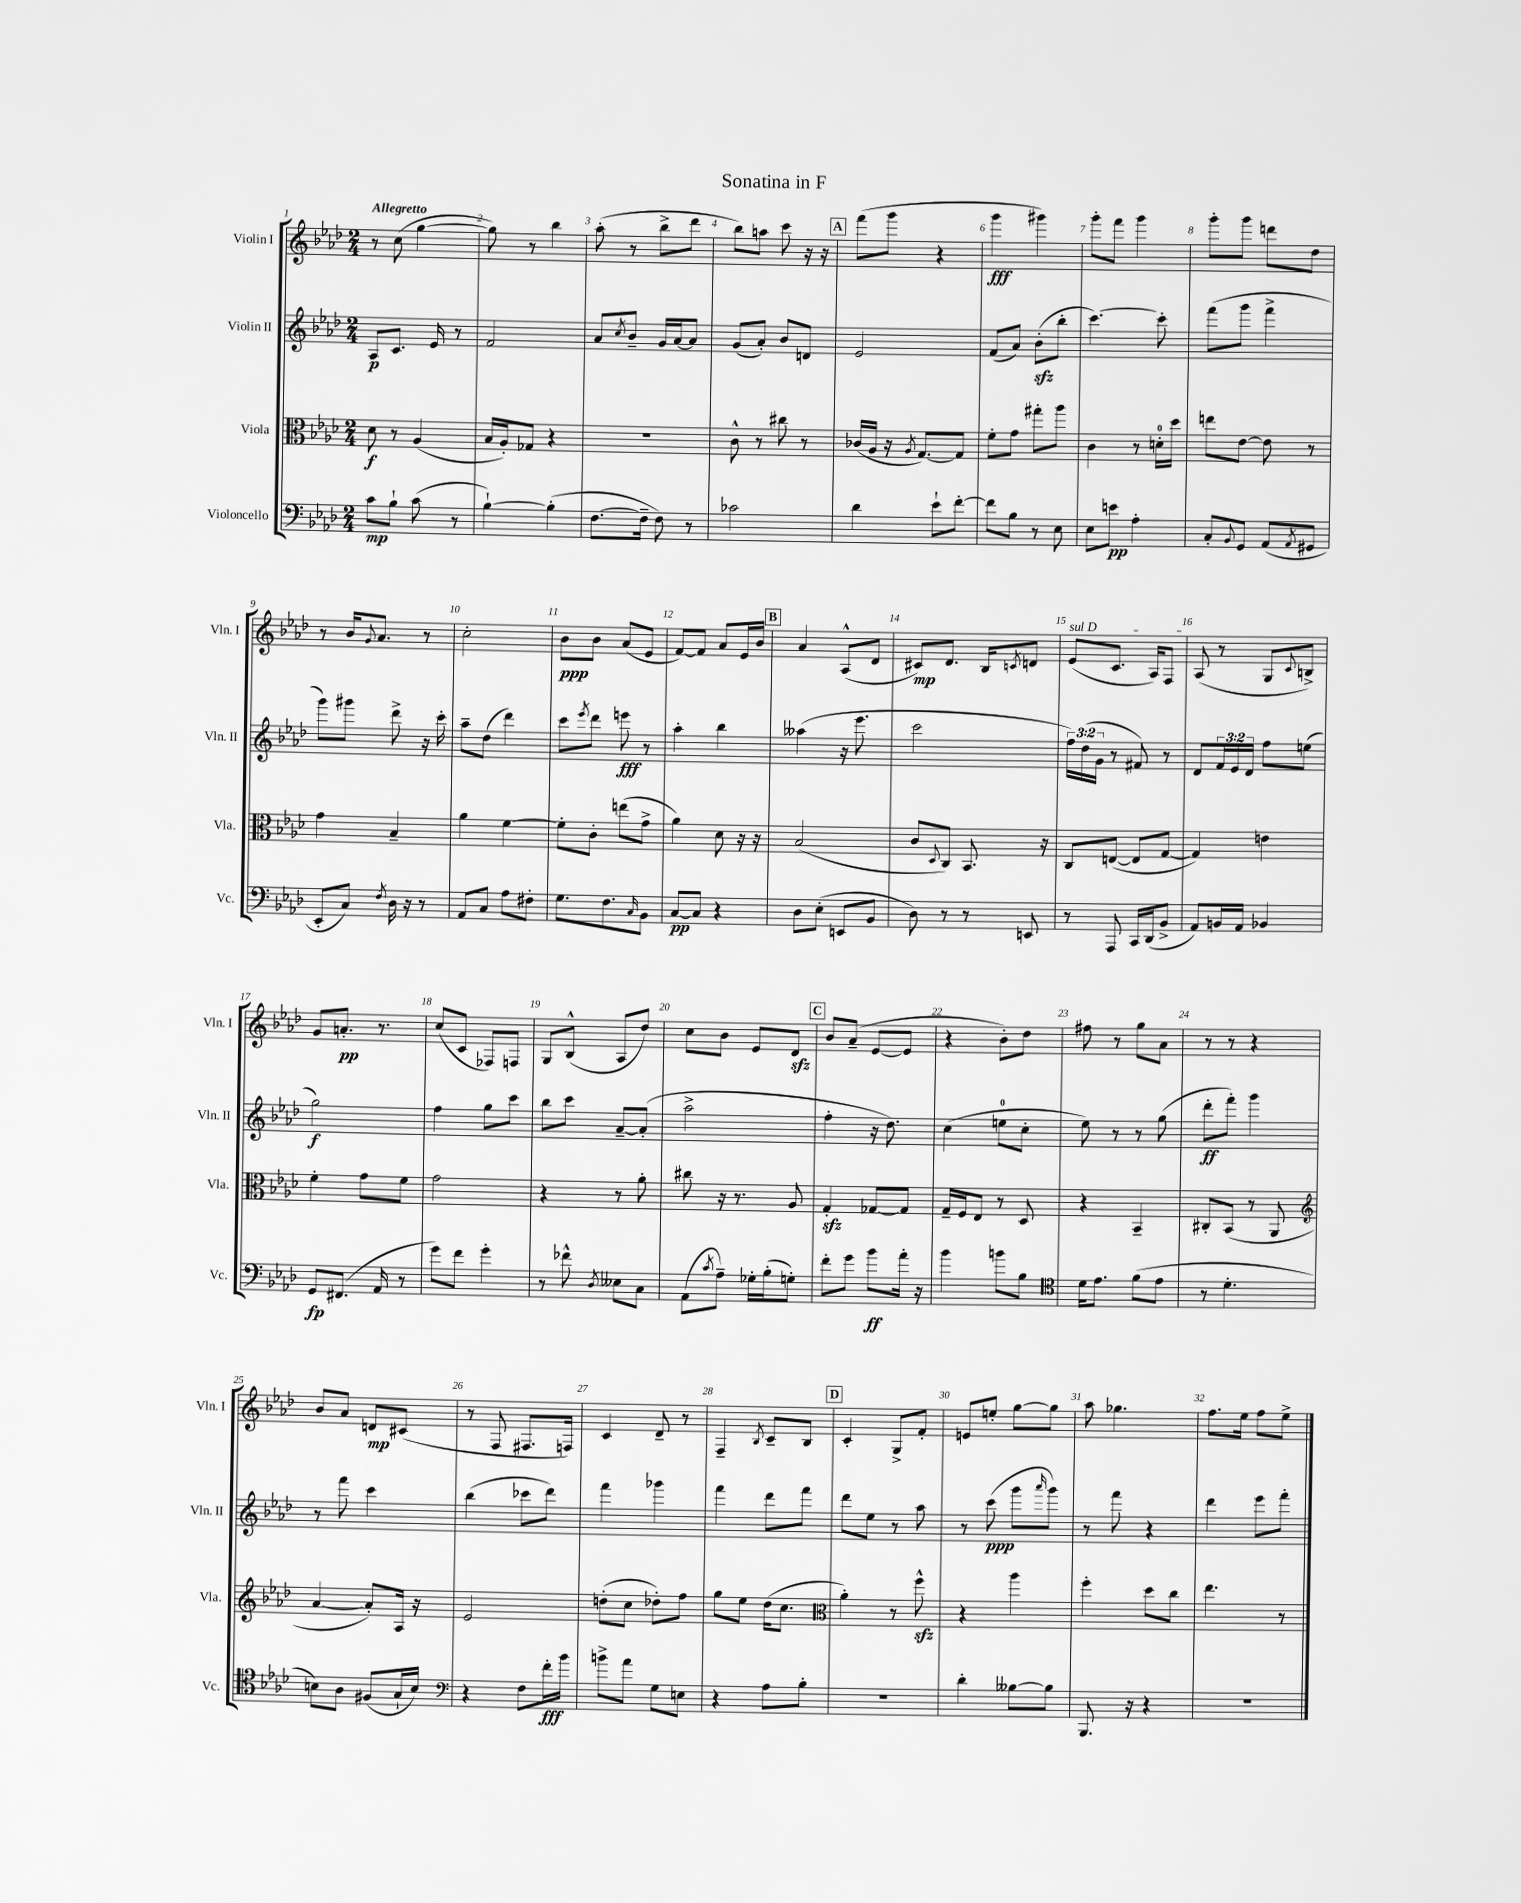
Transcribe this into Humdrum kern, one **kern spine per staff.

**kern	**kern	**kern	**kern
*staff4	*staff3	*staff2	*staff1
*clefF4	*clefC3	*clefG2	*clefG2
*k[b-e-a-d-]	*k[b-e-a-d-]	*k[b-e-a-d-]	*k[b-e-a-d-]
*M2/4	*M2/4	*M2/4	*M2/4
8c	8d-	8A-	8r
8B-`	8r	8.c	(8cc
(8c	(4A-	.	[4gg
.	.	16e-	.
8r	.	8r	.
=	=	=	=
[4B-`)	16B-	2f	8gg])
.	16A-')	.	.
.	8G-	.	8r
(4B-']	4r	.	4bb-
=	=	=	=
[8.F	2r	8a-	(8aa-'
.	.	8qcc	.
.	.	8b-~	8r
16F~]	.	.	.
8F)	.	16g	8bb-^
.	.	[16a-	.
8r	.	8a-]	8ddd-
=	=	=	=
2c-	8c^^	(8g	8bb-)
.	8r	8a-')	8aa
.	8cc#	8b-	8ccc
.	8r	8d	16r
.	.	.	16r
=	=	=	=
4d-	(16c-	2e-	(8fff
.	16A-	.	.
.	16r	.	8ggg
.	8qA-	.	.
.	[8.G)	.	.
8e-`	.	.	4r
[8f'	8G]	.	.
=	=	=	=
8f]	8f'	(8f	4ggg
8B-	8g	8a-)	.
8r	8gg#'	(8b-'	4ggg#)
8E-	8aa-	8bb-'	.
=	=	=	=
8E-	4c	[4.ccc)	8ggg'
8e	.	.	8fff
4A-'	8r	.	4ggg
.	16d'	8ccc']	.
.	16dd-	.	.
=	=	=	=
8C'	8ee	(8fff	8ggg'
8qqBB-	.	.	.
8GG	[8e-	8ggg	8ggg
(8AA-	8e-]	4fff^	8ddd
8qAA-	.	.	.
8GG#	8r	.	8dd-
=	=	=	=
8EE-'	4g	8ggg)	8r
8C)	.	8ggg#	16b-
.	.	.	8qqg
.	.	.	8.a-
8qF	.	.	.
16D-	4B-~	8ddd-^	.
16r	.	.	.
8r	.	16r	8r
.	.	16ccc'	.
=	=	=	=
8AA-	4a-	8aa-~	2cc'
8C	.	(8dd-	.
8A-	[4f	4ddd-)	.
8F#'	.	.	.
=	=	=	=
8.G	8f']	8ccc	8b-
.	.	8qeee-	.
.	8c'	8ddd-	8b-
8.F	.	.	.
.	(8ee	8eee	(8a-
16qqC	.	.	.
8BB-	8g^	8r	8e-
=	=	=	=
[8C	4a-)	4aa-'	[8f)
8C]	.	.	8f]
4r	8d-	4bb-	8a-
.	16r	.	16e-
.	16r	.	16b-
=	=	=	=
8D-	(2B-	(4aa--	4a-
(8E-'	.	.	.
8EE	.	16r	(8A-^^
.	.	8.eee-	.
8BB-	.	.	8d-
=	=	=	=
8D-)	8c	2ccc	8c#)
.	8qqD-	.	.
8r	8C)	.	8.d-
8r	8.BB-	.	.
.	.	.	16B-
.	.	.	8qc
8EE	.	.	8d
.	16r	.	.
=	=	=	=
8r	8C	24ff)	(8e-
.	.	(24dd-	.
.	.	24g	.
8AAA-	([8E	8r	8.c
16CC	8E]	8f#)	.
(16DD-	.	.	16A-)
8BB-^	[8G	8r	8F
=	=	=	=
8AA-)	4G])	8d-	(8A-
16BB	.	24f	8r
.	.	24e-	.
16AA-	.	.	.
.	.	24d-	.
4BB-	4e	8ff	8G
.	.	.	8qqc
.	.	(8ee	8B^)
=	=	=	=
8GG	4f'	2gg)	8g
(8.FF#	.	.	8.a'
.	8g	.	.
16AA-	.	.	8.r
8r	8f	.	.
=	=	=	=
8g)	2g	4ff	(8cc
8f	.	.	8c
4g'	.	8gg	8F-)
.	.	8ccc	8F
=	=	=	=
8r	4r	8bb-	8G
8f-^^	.	8ccc	(8B-^^
8qD-	.	.	.
8E--	8r	[8a-~	8A-
8C	8a-'	(8a-']	8dd-)
=	=	=	=
(8AA-	8cc#	2aa-^	8cc
8qc	.	.	.
8A-~)	16r	.	8b-
.	8.r	.	.
16G-'	.	.	8e-
(16B-'	.	.	.
8G')	8A-	.	8d-
=	=	=	=
8f'	4G'	4ff'	8b-
8g	.	.	(8a-~
8b-	[8G-	16r	[8e-
.	.	8.dd-)	.
16a-'	8G-]	.	8e-]
16r	.	.	.
=	=	=	=
4b-	16G~	(4cc	4r
.	16F	.	.
.	8E-	.	.
8b	8r	8ee	8b-')
8B-	8D-	8cc'	8dd-
=	=	=	=
*clefC4	*	*	*
16d-	4r	8ee-)	8ff#
8.e-	.	.	.
.	.	8r	8r
(8f	4BB-~	8r	8gg
8e-	.	(8gg	8a-
=	=	=	=
8r	8C#'	8ddd-'	8r
4.d-'	(8BB-	8fff')	8r
.	8r	4ggg	4r
.	8AA-	.	.
=	=	=	=
*	*clefG2	*	*
8B)	[4a-	8r	8b-
8A-	.	8fff	8a-
(8F#	8a-'])	4ccc	8d
16G`	16A-	.	(8c#
16B)	16r	.	.
=	=	=	=
*clefF4	*	*	*
4r	2e-	(4bb-	8r
.	.	.	8F
8F	.	8ccc-	8.F#
16f'	.	8ddd-)	.
16b-	.	.	16F)
=	=	=	=
8b^	(8dd'	4fff	4c
8a-	8cc	.	.
8G	8dd-')	4ggg-	8d-~
8E	8ff	.	8r
=	=	=	=
4r	8gg	4fff	4F~
.	8ee-	.	.
.	.	.	8qB-
8A-	(16dd-	8ddd-	8c~
.	8.cc	.	.
8B-'	.	8fff	8B-
=	=	=	=
*	*clefC3	*	*
2r	4a-')	8ddd-	4c'
.	.	8ee-	.
.	8r	8r	8G^
.	8ff^^	8aa-	8f'
=	=	=	=
4d-'	4r	8r	8e
.	.	(8ccc	8ee'
[8B--	4aa-	8ggg	[8gg
.	.	16qqaaa-	.
8B--]	.	8ggg)	8gg]
=	=	=	=
8.BBB-	4ff'	8r	8aa-
.	.	8fff	4.gg-
16r	.	.	.
4r	8dd-	4r	.
.	8cc	.	.
=	=	=	=
2r	4.ee-	4ddd-	8.ff
.	.	.	16ee-
.	.	8eee-	8ff
.	8r	8fff'	8ee-^
==	==	==	==
*-	*-	*-	*-
